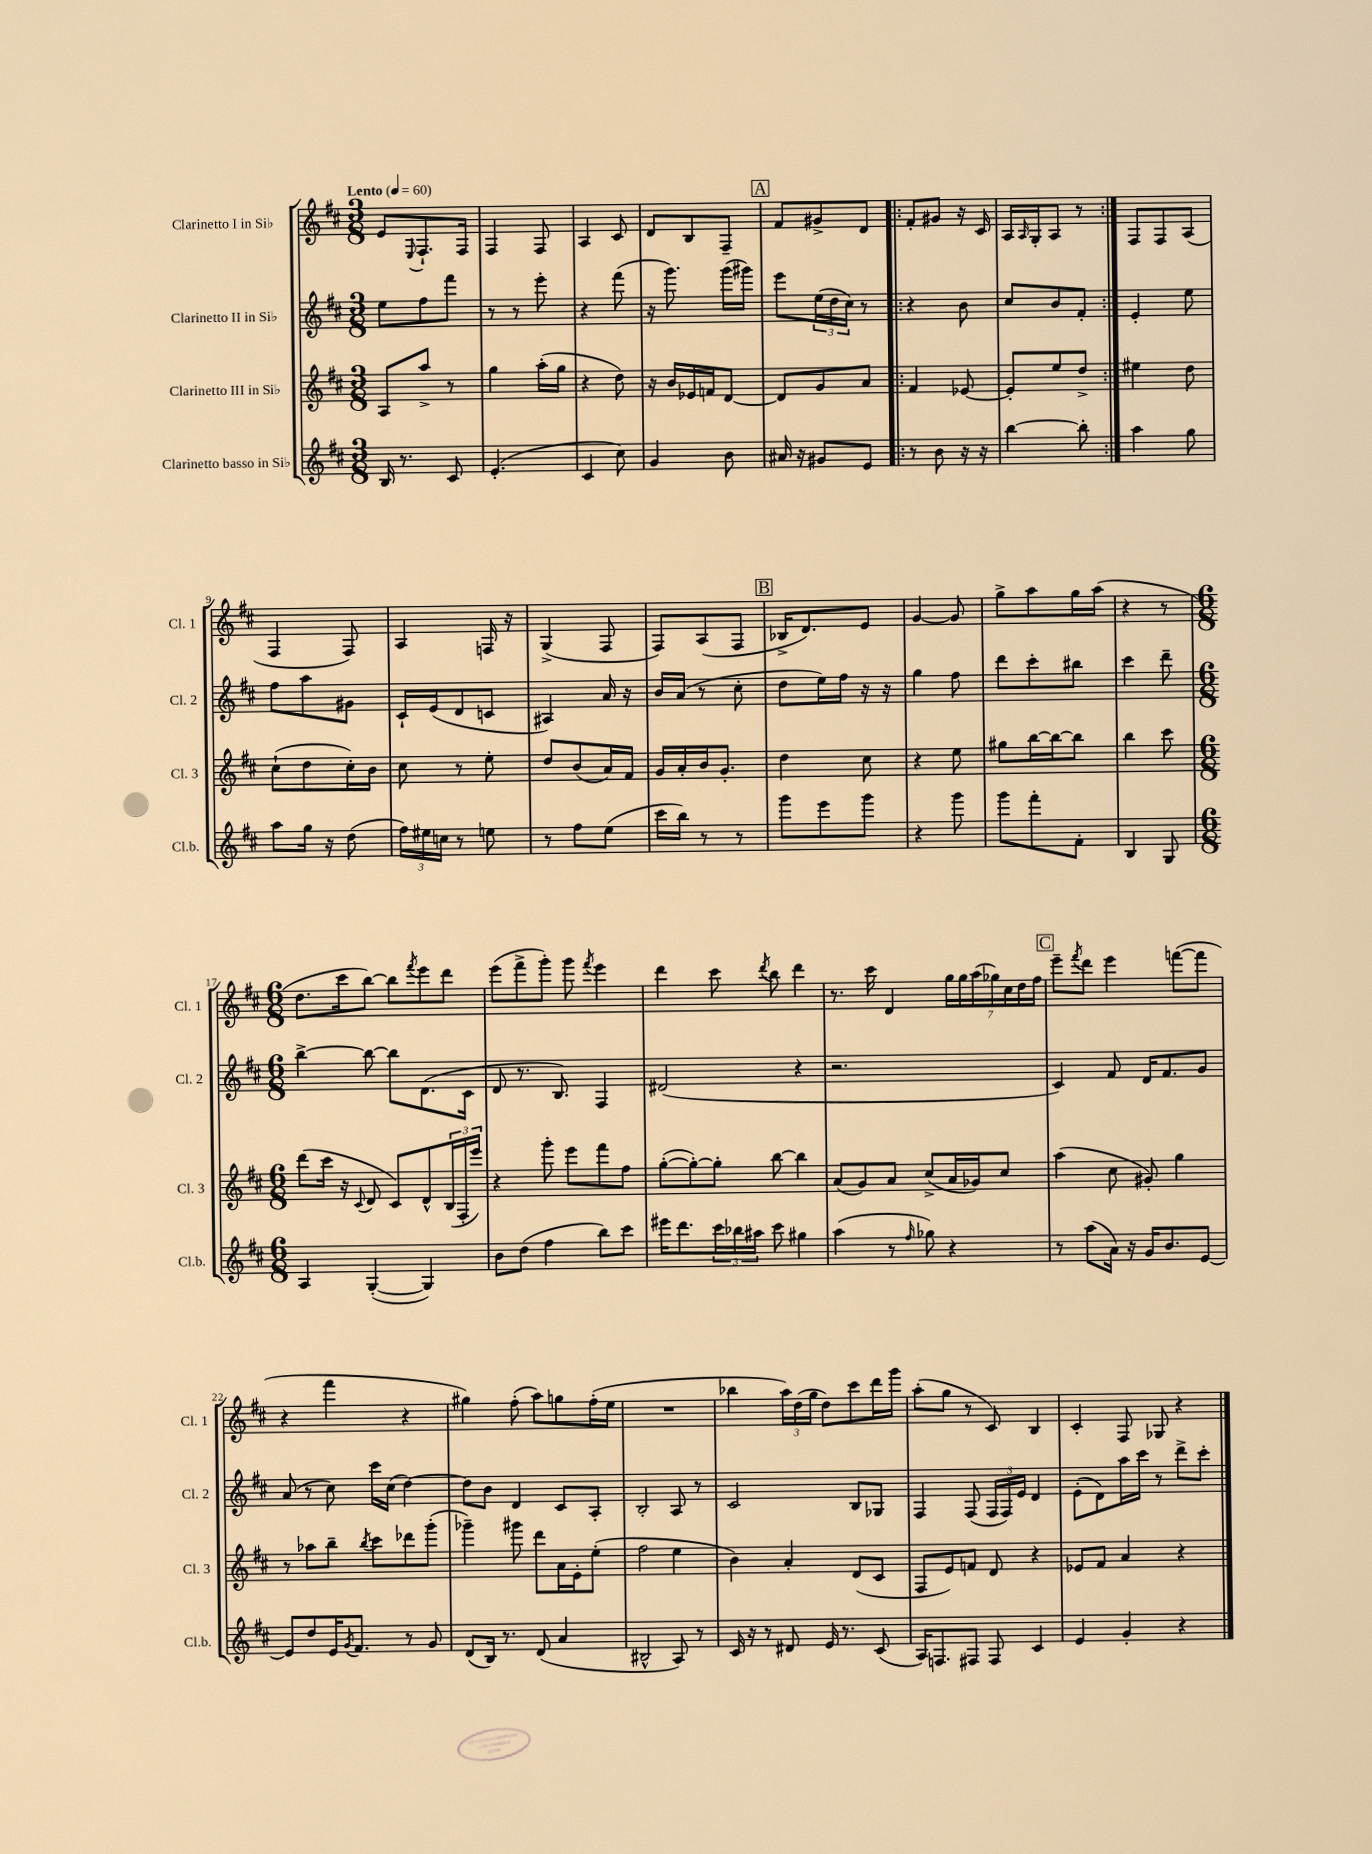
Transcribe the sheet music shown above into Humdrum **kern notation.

**kern	**kern	**kern	**kern
*staff4	*staff3	*staff2	*staff1
*clefG2	*clefG2	*clefG2	*clefG2
*k[f#c#]	*k[f#c#]	*k[f#c#]	*k[f#c#]
*M3/8	*M3/8	*M3/8	*M3/8
*MM60	*MM60	*MM60	*MM60
16B	8A	8ee	8e
8.r	.	.	.
.	.	.	8qqE
.	8aa^	8ff#	8.F#`
8c#	8r	8fff#	.
.	.	.	16F#
=	=	=	=
(4.e'	4gg	8r	4F#
.	.	8r	.
.	(16aa'	8eee'	8F#
.	16gg	.	.
=	=	=	=
4c#	4r	4r	4A
8cc#)	8dd)	(8fff#	8c#
=	=	=	=
4g	16r	16r	8d
.	16b	8.ggg)	.
.	16e-	.	8B
.	16f	.	.
8b	[8d	(16ggg	8F#~
.	.	16ggg#)	.
=	=	=	=
16a#	8d]	8eee	8f#
16r	.	.	.
8g#	8g	(24ee	8g#^
.	.	24dd	.
.	.	24cc#)	.
8e	8a	8r	8d
=!|:	=!|:	=!|:	=!|:
8r	4f#	4r	8f#'
8b	.	.	8g#
16r	[8e-	8b	16r
16r	.	.	16c#
=	=	=	=
[4bb	8e-']	8cc#	16A
.	.	.	16qqA
.	.	.	16G'
.	8ee	8b	8A
8bb']	8dd^	8f#'	8r
=:|!	=:|!	=:|!	=:|!
4aa	4ee#	4e'	8F#
.	.	.	8F#
8gg	8dd	8ee	(8A
=	=	=	=
8aa	(8cc#`	8ff#	4F#
16gg	8dd	8aa	.
16r	.	.	.
(8dd	16cc#')	8g#	8F#)
.	16b	.	.
=	=	=	=
24ff#)	8cc#	16c#`	4A
24ee#	.	.	.
.	.	(16e	.
24cc	.	.	.
8r	8r	8d	.
8ee	8ee'	8c	16F
.	.	.	16r
=	=	=	=
8r	8dd	4A#)	(4G^
8ff#	(8b	.	.
(8ee	16a)	16a	8F#
.	16f#	16r	.
=	=	=	=
16ccc#	16g	16b	8F#)
16bb)	16a'	(16a	.
8r	16b	8r	(8A
.	8.g'	.	.
8r	.	8cc#'	8F#
=	=	=	=
8ggg	4dd	8dd	16B-^
.	.	.	8.d)
8eee	.	16ee)	.
.	.	16ff#	.
8ggg	8cc#	16r	8e
.	.	16r	.
=	=	=	=
4r	4r	4gg	[4g
8ggg	8ee	8ff#	8g]
=	=	=	=
8ggg	8gg#	8ddd	8gg^
8fff#'	[16bb	8ccc#'	8aa
.	16bb_	.	.
8f#'	8bb]	8bb#	16gg
.	.	.	(16aa
=	=	=	=
4B	4bb	4ccc#	4r
8G	8ccc#	8ddd~	8r
=	=	=	=
*M6/8	*M6/8	*M6/8	*M6/8
4A	(8ddd	[4bb^	8.dd
.	16ccc#	.	.
.	16r	.	16ccc#
.	8qqc#	.	.
([4G'	8d	8bb_	[8bb)
.	8c#)	8bb]	8bb]
.	.	.	8qfff#
4G])	8d^^	(8.d	8eee
.	(24B	.	8ddd
.	24F#'	.	.
.	.	16c#	.
.	24eee)	.	.
=	=	=	=
8b	4r	8d	(8eee
(8dd	.	8.r	8fff#^
4ff#	8ggg'	.	8ggg')
.	.	8.B)	.
.	8eee	.	8ggg
.	.	.	8qfff#
8bb)	8fff#	4F#	4eee
8ccc#	8ff#	.	.
=	=	=	=
16eee#	([8gg'	(2d#	4ddd
8.ddd	.	.	.
.	8gg'_)	.	.
24ccc#	8gg']	.	8ccc#
24bb-	.	.	.
24aa#	.	.	.
.	.	.	8qddd
8ccc#	[8bb	.	8bb
4gg#	4bb]	4r	4ddd
=	=	=	=
(4aa	(8a	2.r	8.r
.	8g)	.	.
.	.	.	16ccc#
8r	8a	.	4d
16qqff#	.	.	.
8gg-)	(8cc#^	.	.
4r	16a	.	28gg
.	.	.	28gg
.	16g-)	.	.
.	.	.	(28aa
.	.	.	28gg-)
.	8cc#	.	.
.	.	.	28cc#
.	.	.	28dd
.	.	.	28ff#
=	=	=	=
8r	(4aa	4c#)	8eee~
.	.	.	8qfff#
(8aa	.	.	8ddd
16a)	8cc#	8f#	4eee
16r	.	.	.
16g	8g#')	16d	.
8.b	.	8.f#	.
.	4gg	.	([8fff
[8e	.	8g	8fff]
=	=	=	=
8e]	8r	(8a	4r
8dd	8aa-	8r	.
16e	8bb~	8cc#)	4fff#
8qg	.	.	.
8.f#	.	.	.
.	8qbb	.	.
.	8ccc#	16ccc#	.
.	.	(16cc#	.
8r	8ddd-	[4dd)	4r
8g	(8ggg'	.	.
=	=	=	=
(8d	4ggg-~)	8dd]	4gg#)
16B)	.	8b	.
8.r	.	.	.
.	8ggg#	4d	(8ff#'
(8d	8ddd	.	8aa)
4a	16a	8c#	8gg
.	16e'	.	.
.	(8ee'	8A'	(16ff#'
.	.	.	16ee
=	=	=	=
2B#^^	2ff#	2B'	2.r
8A)	4ee	8A	.
8r	.	8r	.
=	=	=	=
16c#	4b)	2c#	4bb-
16r	.	.	.
8r	.	.	.
8d#	4a'	.	24aa)
.	.	.	(24dd
.	.	.	24gg
16e	.	.	8dd)
8.r	.	.	.
.	(8d	8B	8ccc#
(8c#	8c#	8G-	16ddd
.	.	.	16ggg
=	=	=	=
16A)	8F#	4F#	(8aa'
8.F	.	.	.
.	8e)	.	8gg
8F#	8f	(8F#	8r
8F#	8d	24F#	8c#)
.	.	24F#)	.
.	.	24e	.
4c#	4r	4d	4B
=	=	=	=
4e	8e-	(8e'	4c#'
.	8f#	8d)	.
4g'	4a	16aa	8F#
.	.	16ccc#	.
.	.	8r	8G-
4r	4r	8ddd^	4r
.	.	8ccc#'	.
==	==	==	==
*-	*-	*-	*-
